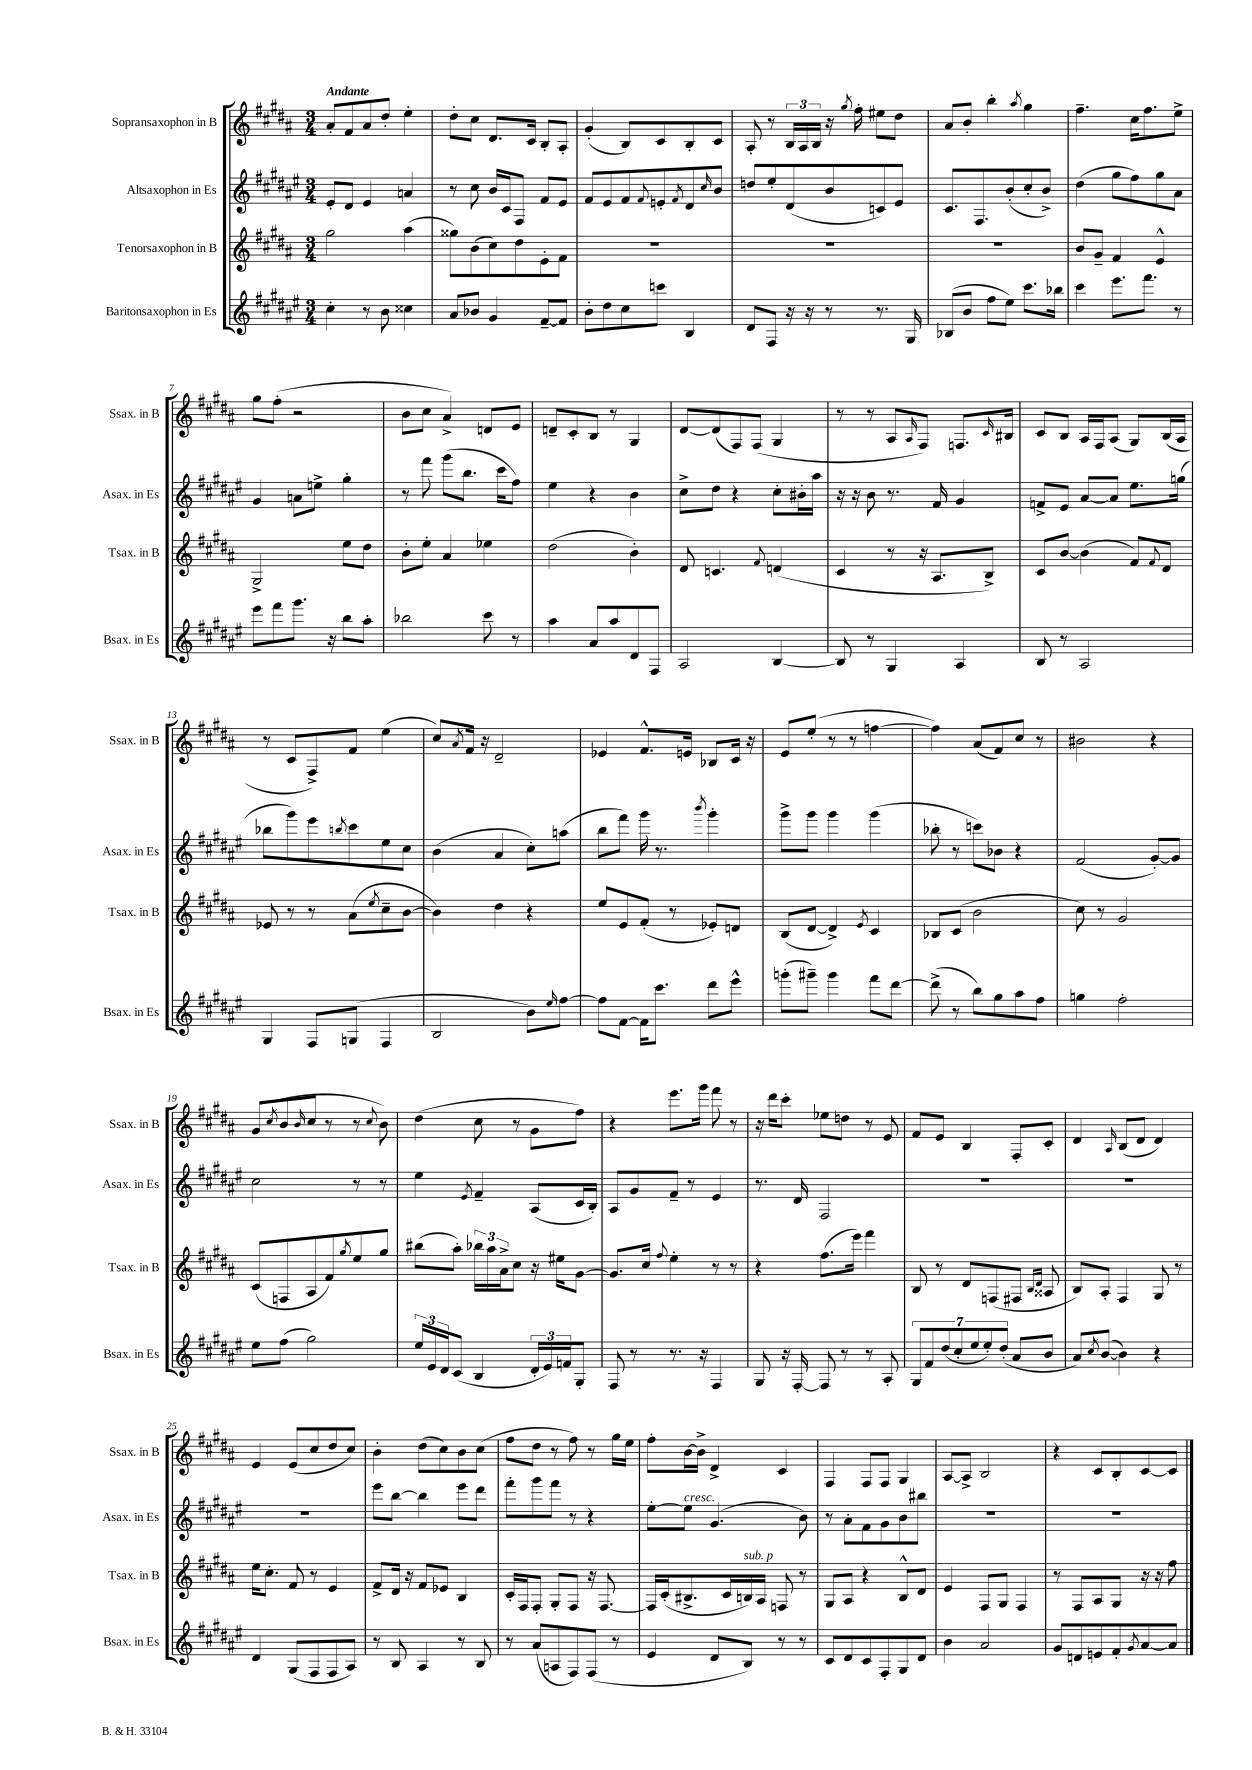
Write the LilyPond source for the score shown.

<<
\new StaffGroup <<
\new Staff = "s0" \with { instrumentName = "Sopransaxophon in B" shortInstrumentName = "Ssax. in B" } {
    \clef treble \key b \major \numericTimeSignature \time 3/4 \tempo "Andante"
    ais'8-. fis'8 ais'8 dis''8-. e''4-. |
    dis''8-. cis''8 dis'8. cis'16 b8-. ais8-. |
    gis'4-.( b8) cis'8 b8-. cis'8 |
    ais8-. r8 \tuplet 3/2 { b16 ais16 b16 } r16 \acciaccatura { gis''8 } fis''16-. eis''8 dis''8 |
    ais'8 b'8-. b''4-. \acciaccatura { ais''8 } gis''4 |
    fis''4.-- cis''16 fis''8. e''8-> |
    gis''8 fis''8-.( r2 |
    b'8 cis''8 ais'4->) d'8 e'8 |
    d'8-- cis'8-. b8 r8 gis4 |
    dis'8~ dis'8( fis8) fis8( gis4 |
    r8 r8 ais8 \grace { ais16 } fis8) f8. \grace { cis'16 } bis16 |
    cis'8 b8 ais16 fis16 ais8( gis8) b16( ais16 |
    r8 cis'8 fis8->) fis'8 e''4( |
    cis''8) \acciaccatura { ais'8 } fis'16 r16 dis'2-- |
    ees'4 fis'8.-^ e'16 bes8 cis'16 r16 |
    e'8 e''8-.( r8 r8 f''4~ |
    f''4) ais'8( fis'8) cis''8 r8 |
    bis'2 r4 |
    gis'8( \acciaccatura { cis''8 } b'8 \grace { b'16 } cis''8 r8 r8 \appoggiatura { cis''8 } b'8) |
    dis''4( cis''8 r8 gis'8 fis''8) |
    r4 e'''8. gis'''16 fis'''8 r8 |
    r16 dis'''16 cis'''8-. ees''8 d''8 r8 e'8 |
    fis'8 e'8 b4 fis8-. cis'8-. |
    dis'4 \grace { ais16 } b8( dis'8 dis'4) |
    e'4 e'8( cis''8 dis''8 cis''8) |
    b'4-. dis''8( cis''8) b'8 cis''8( |
    fis''8 dis''8 r8 fis''8) r8 gis''16 e''16 |
    fis''8-. b'16~ b'16-> dis'4-> cis'4 |
    fis4 fis8 fis8 gis4 |
    ais8~ ais8-> b2 |
    r4 cis'8 b8-. cis'8~ cis'8 \bar "|." |
}
\new Staff = "s1" \with { instrumentName = "Altsaxophon in Es" shortInstrumentName = "Asax. in Es" } {
    \clef treble \key fis \major \numericTimeSignature \time 3/4
    eis'8-. dis'8 eis'4 a'4 |
    r8 cis''8 b'16 cis'16 fis8 fis'8 eis'8 |
    fis'8 eis'8 fis'8 \appoggiatura { fis'8 } e'8-. \acciaccatura { fis'8 } dis'8 \grace { cis''16 } b'8 |
    d''8 eis''8-. dis'8( b'8 c'8) eis'8 |
    cis'8. fis8. b'8-.( cis''8-. b'8->) |
    dis''4( gis''8 fis''8) gis''8 ais'8 |
    gis'4 a'8 e''8-> gis''4-. |
    r8 fis'''8 gis'''8( b''8. cis'''16 fis''8) |
    eis''4 r4 b'4 |
    cis''8-> dis''8 r4 cis''8-. bis'16-. ais''16 |
    r16 r16 b'8 r8. fis'16 gis'4 |
    f'8-> eis'8 ais'8~ ais'8 eis''8. g''16( |
    bes''8 gis'''8) eis'''8 \acciaccatura { b''8 } cis'''8 eis''8 cis''8 |
    b'4( ais'4 cis''8-.) a''8( |
    b''8 fis'''8) gis'''16 r8. \acciaccatura { b'''8 } gis'''4-. |
    gis'''8-> gis'''8 gis'''4 gis'''4( |
    bes''8-. r8 c'''8) bes'8 r4 |
    fis'2( gis'8~-.) gis'8 |
    cis''2 r8 r8 |
    eis''4 \acciaccatura { eis'8 } fis'4-- ais8( cis'16 b16-.) |
    ais8 gis'8 fis'8-- r8 eis'4 |
    r8. dis'16 fis2 |
    R2. |
    R2. |
    R2. |
    eis'''8 b''8~ b''4 eis'''8 dis'''8 |
    fis'''8-. gis'''8 fis'''8 r8 r4 |
    eis''8~-. eis''8^\markup { \italic "cresc." } gis'4.( b'8) |
    r8 ais'8-. fis'8 gis'8 b'8 bis''8 |
    R2. |
    R2. \bar "|." |
}
\new Staff = "s2" \with { instrumentName = "Tenorsaxophon in B" shortInstrumentName = "Tsax. in B" } {
    \clef treble \key b \major \numericTimeSignature \time 3/4
    gis''2 ais''4( |
    gisis''8) b'8( cis''8) dis''8 e'8-. fis'8 |
    R2. |
    R2. |
    R2. |
    b'8 gis'8-- fis'4 e'4-^ |
    gis2-> e''8 dis''8 |
    b'8-. e''8-. ais'4 ees''4 |
    dis''2( b'4-.) |
    dis'8 c'4. \appoggiatura { fis'8 } d'4( |
    cis'4 r8 r16 ais8. b8->) |
    cis'8 b'8~ b'4( fis'8) \appoggiatura { fis'8 } dis'8 |
    ees'8 r8 r8 ais'8( \acciaccatura { e''8 } cis''8-- b'8~ |
    b'4) dis''4 r4 |
    e''8 e'8 fis'8-.( r8 ees'8-.) d'8 |
    b8( dis'8~ dis'4->) \acciaccatura { e'8 } cis'4 |
    bes8 cis'8( b'2 |
    cis''8) r8 gis'2 |
    cis'8( f8 ais8 fis'8) \acciaccatura { gis''8 } e''8 gis''8 |
    bis''8( ais''8-.) \tuplet 3/2 { bes''16 ais''16 ais'16-> } cis''8 r16 eis''16 gis'8~ |
    gis'8. cis''16 \appoggiatura { fis''8 } e''4-. r8 r8 |
    r4 fis''8.( e'''16) fis'''4 |
    b8 r8 dis'8 f8( fis8 \grace { b16 dis'16 } aisis8 |
    b8) ais8-. fis4 gis8 r8 |
    e''16 cis''8.-. fis'8 r8 e'4 |
    fis'8-> dis'16 r16 fis'8 ees'8 b4 |
    cis'16-. fis16 fis8-. gis8-. fis8 r16 fis8.~ |
    fis16 cis'16-.( bis8.-> cis'16 b16^\markup { \italic "sub. p" }) ais16 f8 r8 |
    gis8 ais8 r4 b8-^ dis'8 |
    e'4 fis8 gis8 fis4 |
    r8 fis8 ais8 gis8 r16 r16 fis''8 \bar "|." |
}
\new Staff = "s3" \with { instrumentName = "Baritonsaxophon in Es" shortInstrumentName = "Bsax. in Es" } {
    \clef treble \key fis \major \numericTimeSignature \time 3/4
    cis''4-. r8 b'8 cisis''4 |
    ais'8 bes'8 gis'4 fis'8~-- fis'8 |
    b'8-. dis''8 cis''8 c'''8 b4 |
    dis'8 fis8 r16 r16 r8 r8. gis16 |
    bes8( b'8 fis''8 eis''8) cis'''8. bes''16 |
    cis'''4 eis'''8. fis'''8. r8 |
    eis'''8 fis'''8 gis'''8. r16 b''8 ais''8-. |
    bes''2 cis'''8 r8 |
    ais''4 ais'8 ais''8 dis'8 fis8 |
    ais2 b4~ |
    b8 r8 gis4 ais4 |
    b8 r8 ais2 |
    gis4 fis8 g8( fis4 |
    b2 b'8) \grace { eis''16 } fis''8~ |
    fis''8 fis'8~ fis'16 cis'''8. dis'''8 eis'''8-^ |
    g'''8-.( gis'''8--) gis'''4 fis'''8 dis'''8~ |
    dis'''8->( r8 b''8) gis''8 ais''8 fis''8 |
    g''4 fis''2-. |
    eis''8 fis''8( gis''2) |
    \tuplet 3/2 { eis''16 eis'16 dis'16 } cis'8( b4 \tuplet 3/2 { dis'16-. eis'16) f'16 } gis8-. |
    fis8 r8 r8. r16 fis4 |
    gis8 r16 fis16~-. fis8 r8 r8 ais8-. |
    \tuplet 7/4 { gis8 fis'8 dis''8( cis''8-. eis''8 eis''8-.) dis''8-.( } ais'8 b'8 |
    ais'8) \acciaccatura { cis''8 } b'8~( b'4) r4 |
    dis'4 gis8( fis8 fis8 ais8) |
    r8 b8 ais4 r8 b8 |
    r8 ais'8( a8 fis8) fis8( r8 |
    eis'4 dis'8 b8) r8 r8 |
    cis'8 dis'8 cis'8 fis8-. gis8 dis'8 |
    b'4 ais'2 |
    gis'8 d'8 e'8 fis'8-. \acciaccatura { gis'8 } ais'8~ ais'8 \bar "|." |
}
>>
>>
